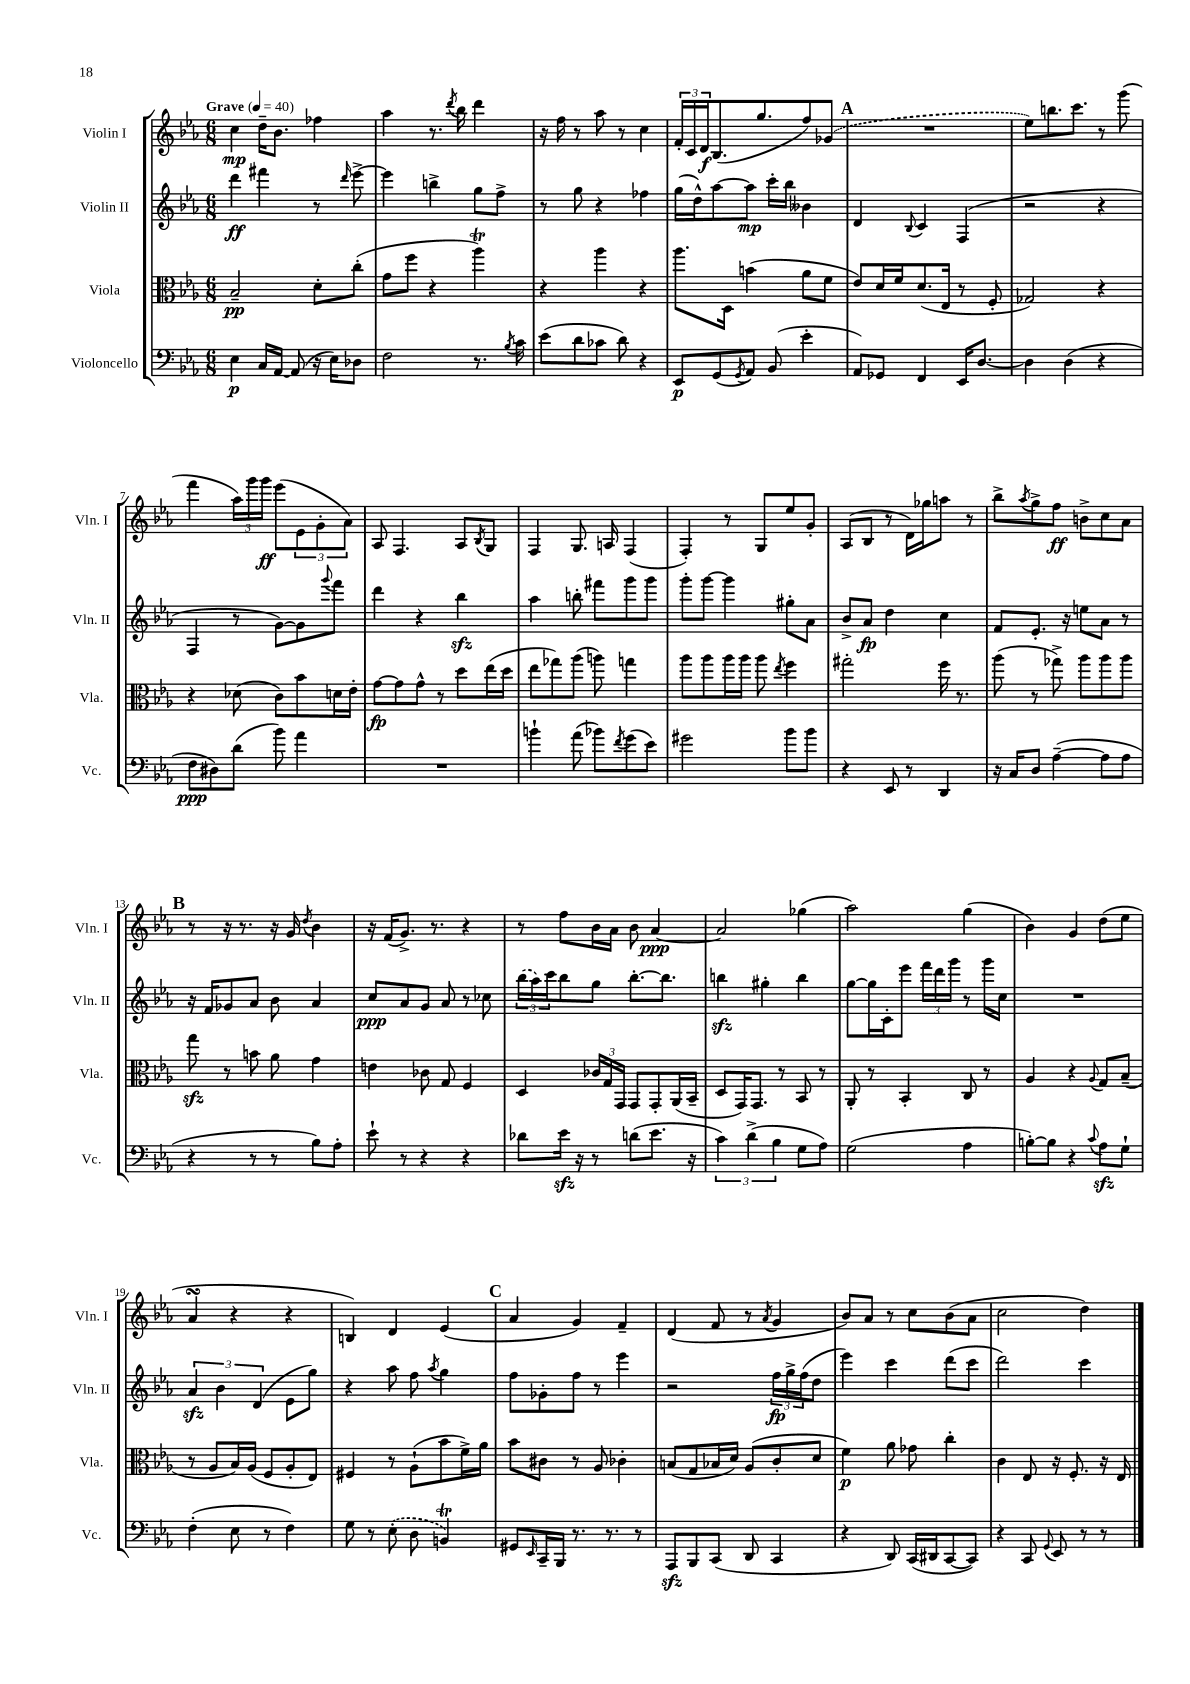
<<
\new StaffGroup <<
\new Staff = "s0" \with { instrumentName = "Violin I" shortInstrumentName = "Vln. I" } {
    \clef treble \key ees \major \numericTimeSignature \time 6/8 \tempo "Grave" 4 = 40
    c''4\mp d''16-- bes'8. fes''4 |
    aes''4 r8. \acciaccatura { d'''8 } bes''16 d'''4 |
    r16 f''16 r8 aes''8 r8 c''4 |
    \tuplet 3/2 { f'16-. c'16 d'16\f } bes8.( g''8. f''8) \once \slurDashed ges'8( |
    \mark \markup { \bold "A" } R2. |
    ees''8) b''8. c'''8. r8 g'''8( |
    f'''4 \tuplet 3/2 { aes''16) g'''16 g'''16\ff } ees'''8( \tuplet 3/2 { ees'8 g'8-. aes'8) } |
    aes8 f4. aes8 \acciaccatura { bes8 } g8 |
    f4 g8. a16 f4( |
    f4-.) r8 g8 ees''8 g'8-. |
    aes8( bes8 r8 d'16) ges''16 a''8 r8 |
    bes''8-> \acciaccatura { aes''8 } g''8-> f''8\ff b'8-> c''8 aes'8 |
    \mark \markup { \bold "B" } r8 r16 r8. r16 g'16 \acciaccatura { d''8 } bes'4 |
    r16 f'16( g'8.->) r8. r4 |
    r8 f''8 bes'16 aes'16 bes'8 aes'4~\ppp |
    aes'2 ges''4( |
    aes''2) g''4( |
    bes'4) g'4 d''8( ees''8 |
    aes'4\turn r4 r4 |
    b4) d'4 ees'4( |
    \mark \markup { \bold "C" } aes'4 g'4) f'4-- |
    d'4( f'8 r8 \acciaccatura { aes'8 } g'4 |
    bes'8) aes'8 r8 c''8 bes'8( aes'8 |
    c''2 d''4) \bar "|." |
}
\new Staff = "s1" \with { instrumentName = "Violin II" shortInstrumentName = "Vln. II" } {
    \clef treble \key ees \major \numericTimeSignature \time 6/8
    d'''4\ff fis'''4 r8 \grace { d'''16 } ees'''8~-> |
    ees'''4 b''4-> g''8 f''8-> |
    r8 g''8 r4 fes''4 |
    g''16( d''16-^) aes''8~ aes''8\mp c'''16-. bes''16 beses'4 |
    \mark \markup { \bold "A" } d'4 \appoggiatura { bes8 } c'4 f4( |
    r2 r4 |
    f4 r8 g'8~) g'8 \appoggiatura { g'''8 } f'''8 |
    d'''4 r4 bes''4\sfz |
    aes''4 b''8-. fis'''8 g'''8 g'''8 |
    g'''8-. g'''8~ g'''4 gis''8-. aes'8 |
    bes'8-> aes'8\fp d''4 c''4 |
    f'8 ees'8.-. r16 e''8 aes'8 r8 |
    \mark \markup { \bold "B" } r16 f'16 ges'8 aes'8 bes'8 aes'4 |
    c''8\ppp aes'8 g'8 aes'8 r8 ces''8 |
    \tuplet 3/2 { \once \slurDashed bes''16( aes''16) c'''16 } bes''8 g''8 bes''8.~-. bes''8. |
    b''4\sfz gis''4-. b''4 |
    g''8~ g''16 c'16-. ees'''8 \tuplet 3/2 { f'''16 d'''16 g'''16 } r8 g'''16 c''16 |
    R2. |
    \tuplet 3/2 { aes'4\sfz bes'4 d'4( } ees'8 g''8) |
    r4 aes''8 f''8 \acciaccatura { aes''8 } g''4 |
    \mark \markup { \bold "C" } f''8 ges'8-. f''8 r8 ees'''4 |
    r2 \tuplet 3/2 { f''16\fp g''16-> f''16( } d''8 |
    ees'''4) c'''4 d'''8( c'''8 |
    d'''2) c'''4 \bar "|." |
}
\new Staff = "s2" \with { instrumentName = "Viola" shortInstrumentName = "Vla." } {
    \clef alto \key ees \major \numericTimeSignature \time 6/8
    bes2--\pp d'8-. c''8-.( |
    g'8 f''8 r4 aes''4\trill) |
    r4 aes''4 r4 |
    aes''8. d16 b'4( aes'8 f'8 |
    \mark \markup { \bold "A" } ees'8) d'16 f'16 d'8.( ees16 r8 f8-. |
    ges2) r4 |
    r4 des'8( c'8) bes'8 d'16 ees'16-. |
    g'8~\fp g'8 g'8-^ r8 d''8 ees''16( d''16 |
    ees''8 ges''8) aes''8( a''8) g''4 |
    aes''8 aes''8 aes''16 aes''16 aes''8 \acciaccatura { ees''8 } f''4 |
    gis''2-. f''16 r8. |
    aes''8( r8 ges''8->) aes''8 aes''8 aes''8 |
    \mark \markup { \bold "B" } g''8\sfz r8 b'8 aes'8 g'4 |
    e'4 ces'8 g8 f4 |
    d4 \tuplet 3/2 { ces'16 g16 g,16 } g,8 g,8-. aes,16( bes,16-- |
    d8 g,16) g,8. r8 bes,8 r8 |
    aes,8-. r8 bes,4-. c8 r8 |
    aes4 r4 \appoggiatura { aes8 } g8 bes8--( |
    r8 aes8 bes16) aes16( f8 aes8-. ees8) |
    fis4 r8 aes8-!( bes'8 f'16->) aes'16 |
    \mark \markup { \bold "C" } bes'8 cis'8 r8 aes8 ces'4-. |
    b8( g8 bes16 d'16) aes8( c'8-. d'8 |
    f'4\p) aes'8 ges'8 c''4-. |
    c'4 ees8 r16 f8.-. r16 ees16 \bar "|." |
}
\new Staff = "s3" \with { instrumentName = "Violoncello" shortInstrumentName = "Vc." } {
    \clef bass \key ees \major \numericTimeSignature \time 6/8
    ees4\p c16 aes,16~ aes,8( r16 ees16) des8 |
    f2 r8. \acciaccatura { bes8 } c'16 |
    ees'8( d'8 ces'8 d'8) r4 |
    ees,8\p g,8( \acciaccatura { g,8 } aes,8) bes,8( ees'4-. |
    \mark \markup { \bold "A" } aes,8) ges,8 f,4 ees,16 d8.~ |
    d4 d4( r4 |
    f8\ppp dis8) d'8( bes'8) aes'4 |
    R2. |
    b'4-! aes'8( bes'8) \acciaccatura { f'8 } g'8( ees'8) |
    gis'2 bes'8 bes'8 |
    r4 ees,8 r8 d,4 |
    r16 c16 d8 aes4~--( aes8 aes8 |
    \mark \markup { \bold "B" } r4 r8 r8 bes8) aes8-. |
    ees'8-! r8 r4 r4 |
    des'8 ees'16\sfz r16 r8 d'8( ees'8. r16 |
    \tuplet 3/2 { c'4) d'4->( bes4 } g8 aes8) |
    g2( aes4 |
    b8~-.) b8 r4 \appoggiatura { c'8 } aes8\sfz g8-! |
    f4-.( ees8 r8 f4) |
    g8 r8 \once \slurDashed ees8-.( d8 b,4\trill) |
    \mark \markup { \bold "C" } gis,8 \grace { ees,16 } c,16-- bes,,16 r8. r8. r8 |
    aes,,8\sfz bes,,8 c,8( d,8 c,4 |
    r4 d,8) c,16( dis,16 c,8~ c,8) |
    r4 c,8 \appoggiatura { g,8 } ees,8 r8 r8 \bar "|." |
}
>>
>>
